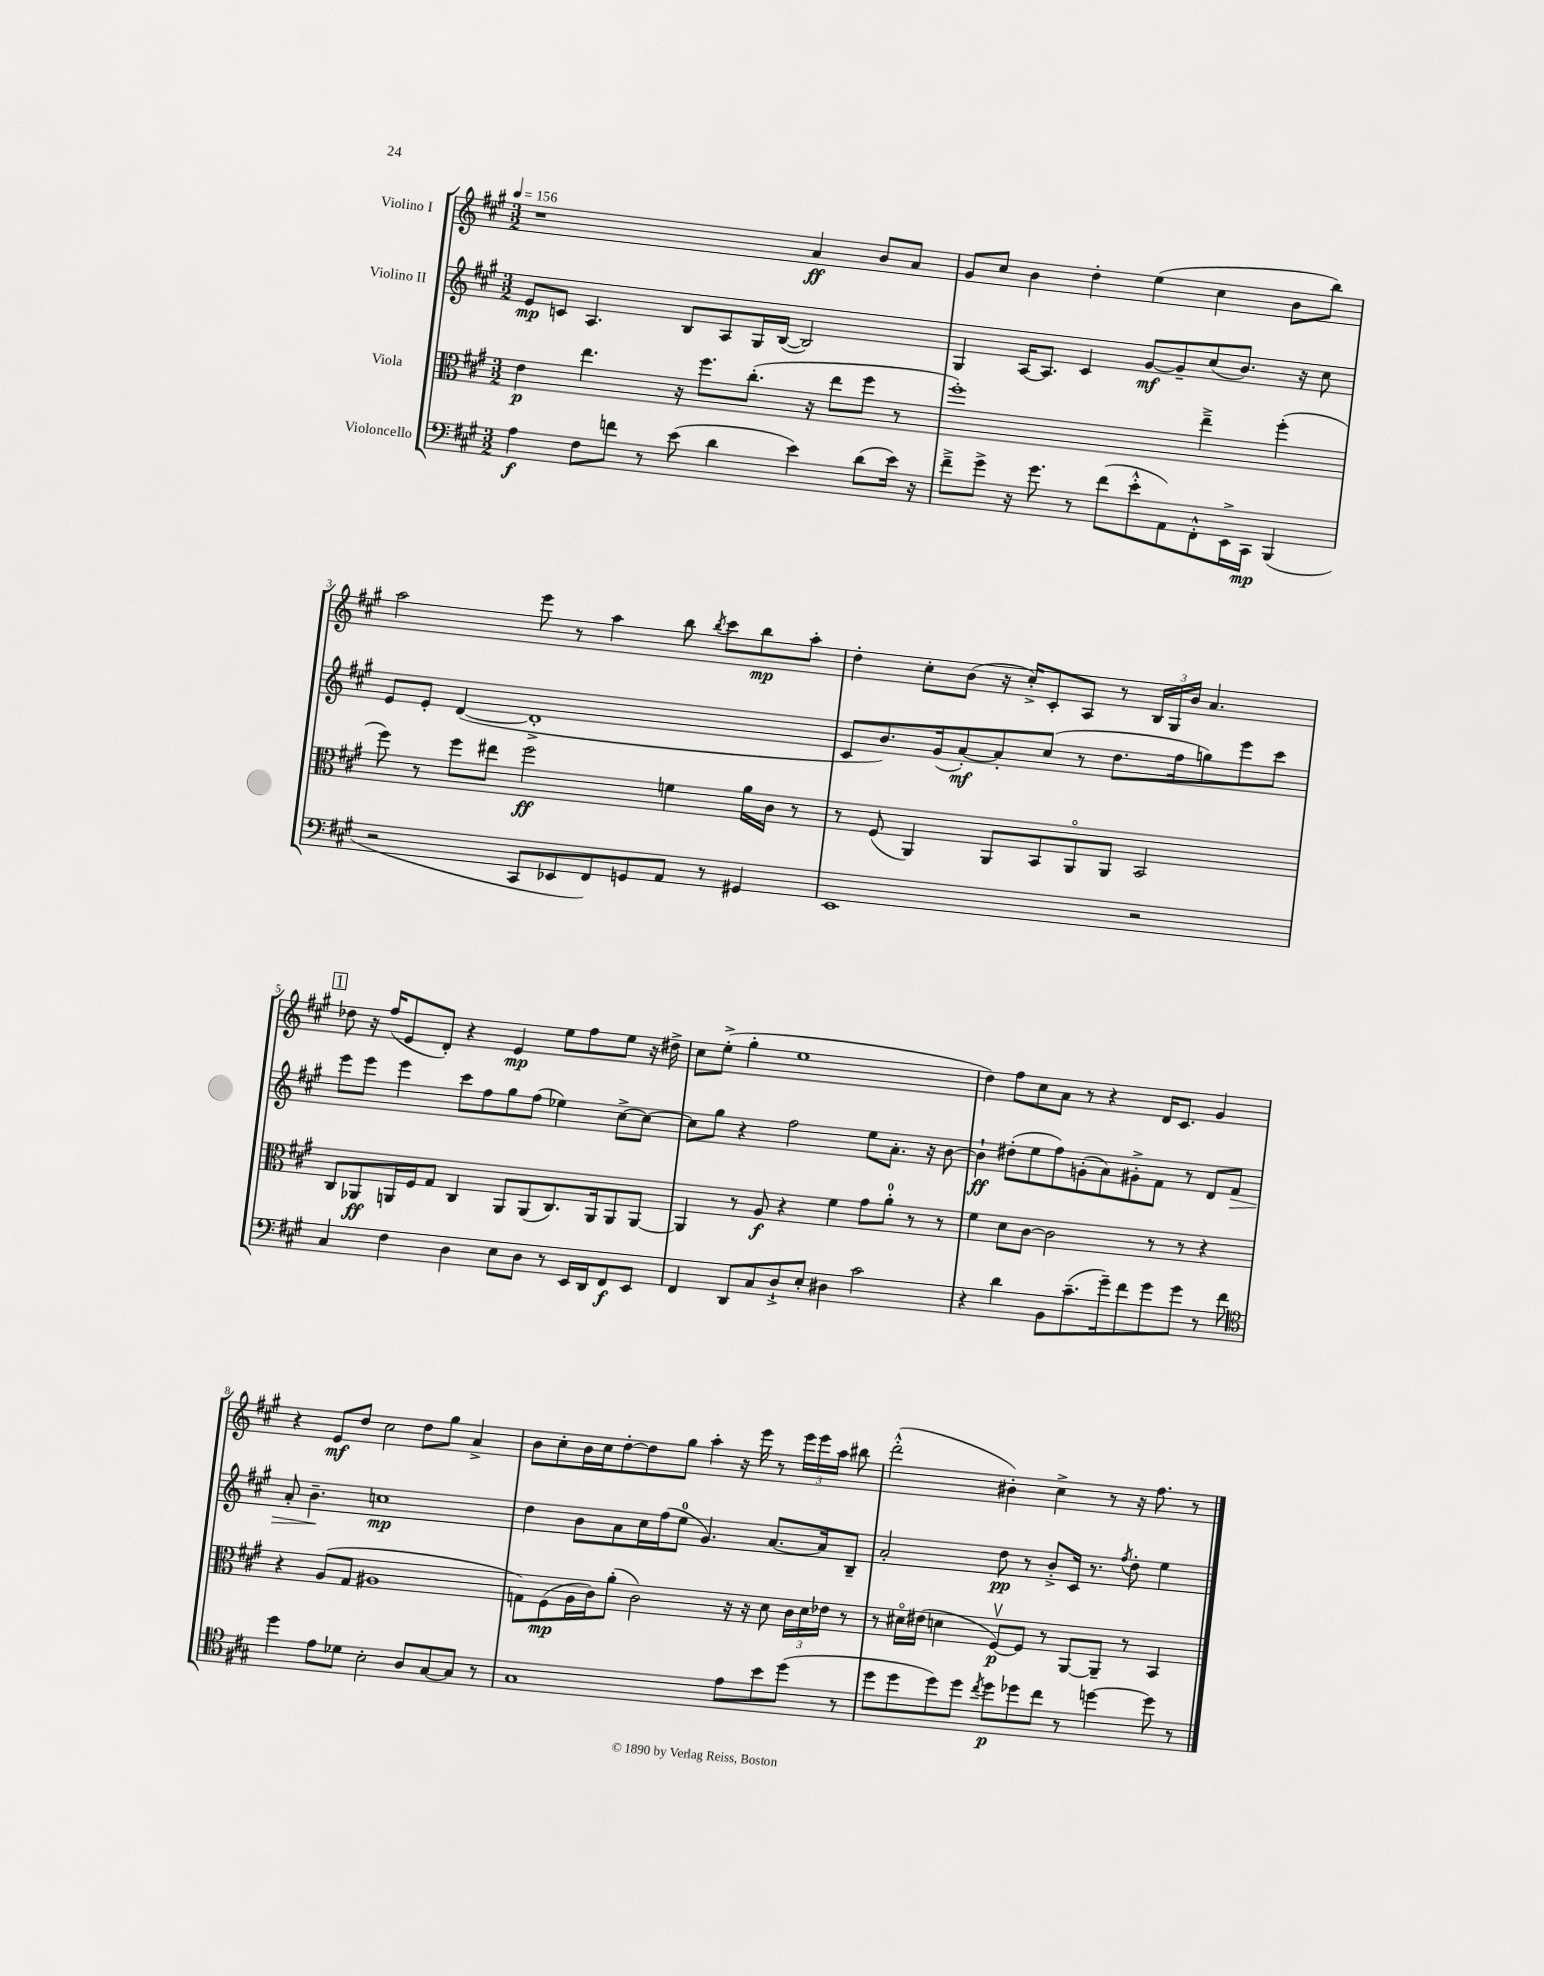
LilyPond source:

<<
\new StaffGroup <<
\new Staff = "s0" \with { instrumentName = "Violino I" } {
    \clef treble \key a \major \numericTimeSignature \time 3/2 \tempo 4 = 156
    \autoBeamOff r1 a'4\ff b'8[ a'8] |
    gis'8[ cis''8] b'4 d''4-. e''4( cis''4 b'8[ b''8]) |
    a''2 e'''8 r8 a''4 b''8 \acciaccatura { b''8 } cis'''8[ b''8\mp a''8]-. |
    d''4-. cis''8[-. b'8]( r16 cis''16[-.->) cis'8-. a8] r8 \tuplet 3/2 { b16[ gis16 b'16] } a'4. |
    \mark \markup { \box "1" } des''8 r16 fis''16[( e'8 d'8]-.) r4 e'4\mp e''8[ fis''8 e''8] r16 dis''16-> |
    cis''8[ e''8]-.->( gis''4-. e''1 |
    d''4) fis''8[ cis''8 a'8] r8 r4 d'16[ cis'8.] gis'4 |
    r4 e'8[\mf d''8] cis''2 d''8[ gis''8] a'4-> |
    b'8[ cis''8-. b'16 cis''16 d''8~-. d''8 gis''8] a''4-. r16 e'''16 r8 \tuplet 3/2 { e'''16[ e'''16 a''16] } bis''8 |
    d'''2-.-^( bis'4-.) cis''4-> r8 r16 fis''8. r8 \bar "|." |
}
\new Staff = "s1" \with { instrumentName = "Violino II" } {
    \clef treble \key a \major \numericTimeSignature \time 3/2
    \autoBeamOff e'8[\mp c'8] a4. b8[ a8 gis16 b16]~( b2) |
    gis4 a16[~ a8.] cis'4 gis'8[~\mf gis'8-- cis''8( b'8.]) r16 cis''8 |
    e'8[ e'8]-. d'4~( d'1-.-> |
    cis'8[ b'8.) gis'16( a'8~-.\mf) a'8-. cis''8]( r8 d''8.[ fis''16 g''8) e'''8 cis'''8] |
    \mark \markup { \box "1" } e'''8[ e'''8] e'''4 cis'''8[ fis''8 gis''8 fis''8]( ees''4) cis''8[~-> cis''8]~ |
    cis''8[ gis''8] r4 fis''2 e''8[ a'8.]-. r16 b'8~ |
    b'4-!\ff dis''8[-.( e''8 fis''8) g'8-.( a'8) gis'8-.-> fis'8] r8 d'8[ fis'8]\> |
    a'8-. b'4.--\! c''1\mp |
    d''4 b'8[ a'8 cis''16 fis''16( e''8]-0 gis'4.) a'8.[~ a'16 b8]-- |
    a'2-. d''8\pp r8 b'8[-.-> cis'16] r8. \acciaccatura { fis''8 } d''8-. e''4 \bar "|." |
}
\new Staff = "s2" \with { instrumentName = "Viola" } {
    \clef alto \key a \major \numericTimeSignature \time 3/2
    \autoBeamOff e'4\p e''4. r16 fis''8.[ cis''8.]-.( r16 e''8[ fis''8] r8 |
    fis''1-.) e''4---> fis''4-.( |
    fis''8) r8 fis''8[ eis''8] fis''2\ff f'4 a'16[ cis'16] r8 |
    r8 fis8( a,4) a,8[ b,8 a,8\flageolet a,8] b,2 |
    \mark \markup { \box "1" } cis8[ aes,8\ff a,16 fis16 gis8] cis4 a,8[ a,8( cis8.) a,16 a,8 a,8]~ |
    a,4 r8 a8\f r4 fis'4 gis'8[ a'8]-0-. r8 r8 |
    fis'4 d'8[ cis'8]~ cis'2 r8 r8 r4 |
    r4 a8[( gis8] ais1 |
    g8[) fis8\mp( a16 cis'16) a'8]-.( cis'2) r16 r16 d'8 \tuplet 3/2 { cis'16[ d'16 ees'16] } r8 |
    r8 dis'16[\flageolet eis'16]( d'4 fis8[~\upbow\p) fis8] r8 a,8[~ a,8]-- r8 b,4 \bar "|." |
}
\new Staff = "s3" \with { instrumentName = "Violoncello" } {
    \clef bass \key a \major \numericTimeSignature \time 3/2
    \autoBeamOff a4\f fis8[ f'8] r8 e'8( d'4 e'4) d'8[( e'16]) r16 |
    fis'8[---> gis'8]-> r16 gis'8. r8 fis'8[( e'8-.-^ a,8) fis,8-.-^ e,16-> cis,16]\mp b,,4( |
    r2 cis,8[ ees,8 fis,8) g,8 a,8] r8 gis,4 |
    e,1 r2 |
    \mark \markup { \box "1" } cis4 fis4 d4 e8[ d8] r8 e,16[ d,16 fis,8\f e,8] |
    fis,4 d,8[ cis8 d8-!-> e8]-. dis4 cis'2 |
    r4 d'4 b,8[ cis'8.--( gis'16--) fis'8 gis'8 gis'8] r8 fis'8 |
    \clef tenor d''4 e'8[ des'8] b2-. a8[ gis8~ gis8] r8 |
    gis1 e'8[ b'8 d''8]( r8 |
    d''8[ d''8 d''8) d''8] \acciaccatura { cis''8 } d''8[\p des''8 cis''8] r8 d''4~ d''8 r8 \bar "|." |
}
>>
>>
